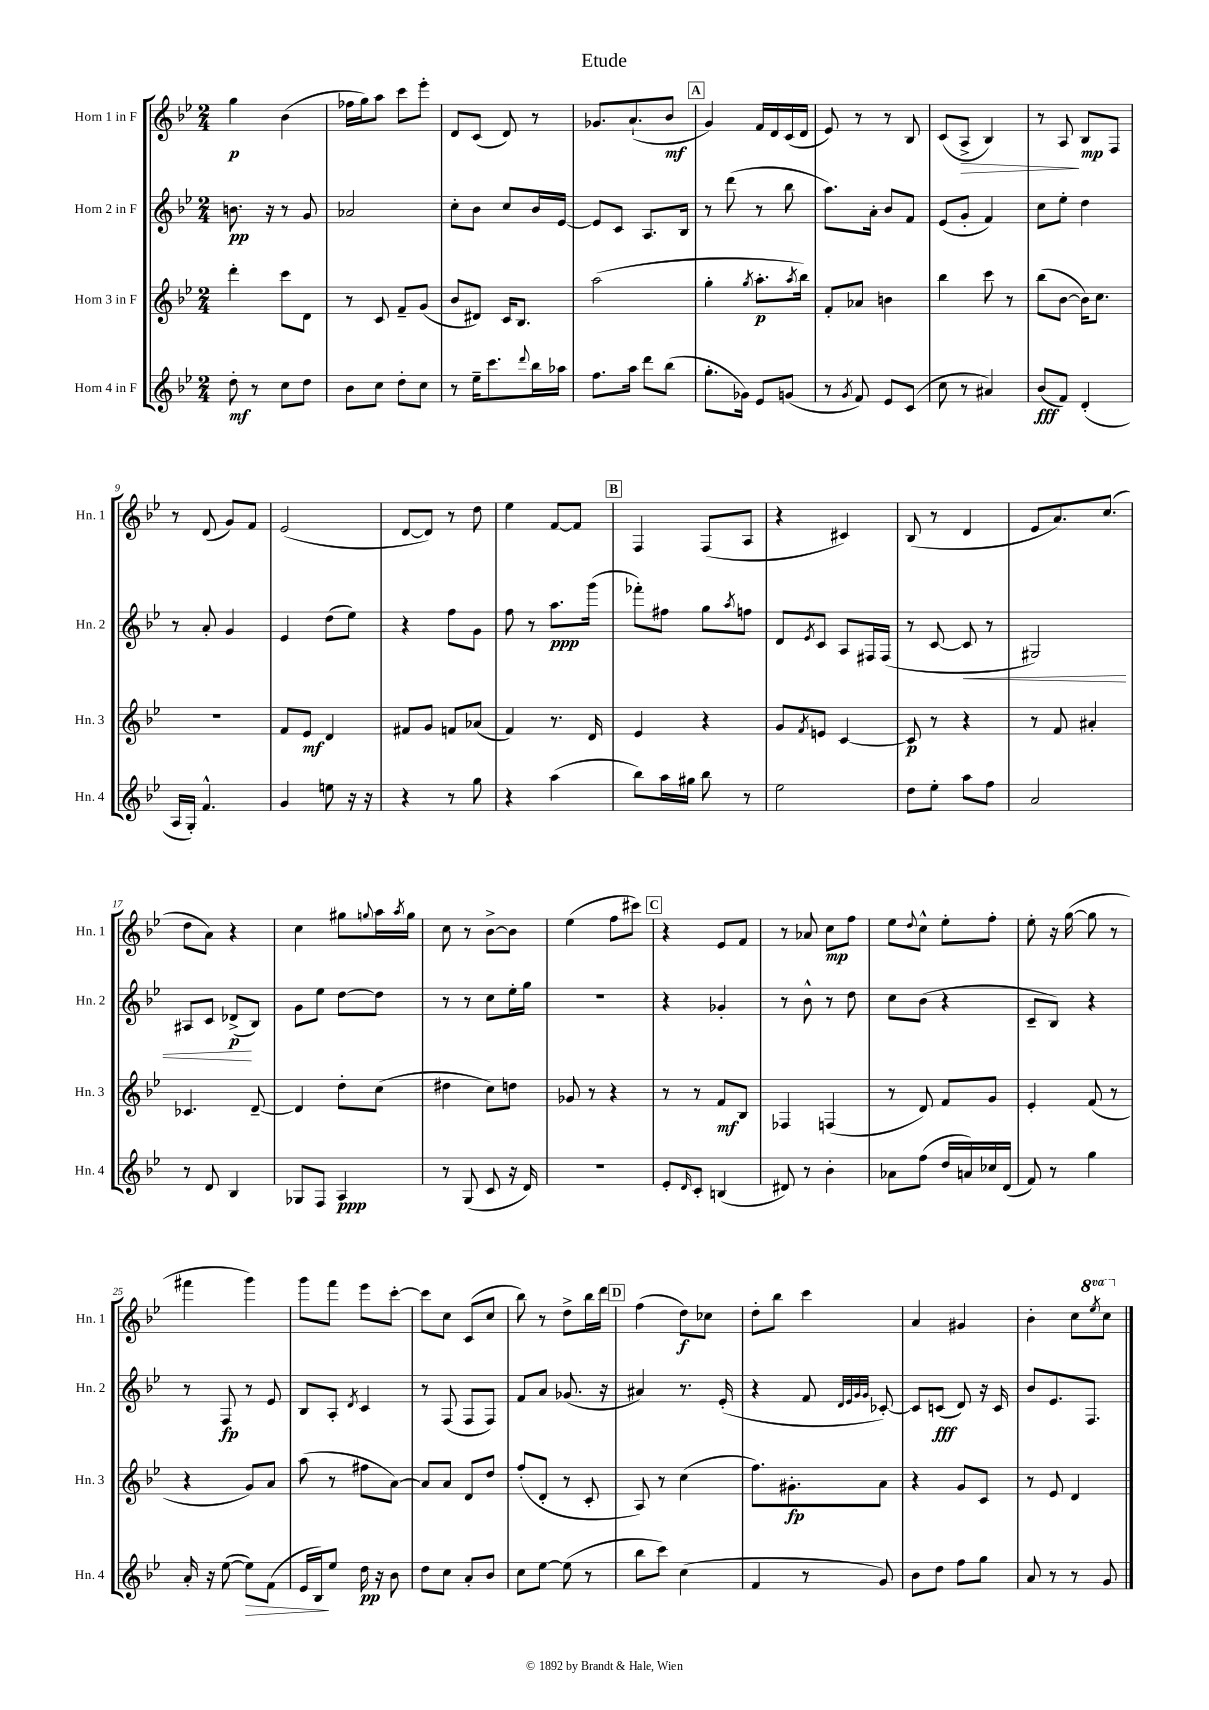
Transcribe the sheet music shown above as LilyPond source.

\header { title = "Etude" }
<<
\new StaffGroup <<
\new Staff = "s0" \with { instrumentName = "Horn 1 in F" shortInstrumentName = "Hn. 1" } {
    \clef treble \key bes \major \numericTimeSignature \time 2/4 \set Staff.ottavationMarkups = #ottavation-simple-ordinals
    g''4\p bes'4( |
    fes''16 g''16) a''8 c'''8 ees'''8-. |
    d'8 c'8( d'8) r8 |
    ges'8. a'8.-!( bes'8\mf |
    \mark \markup { \box "A" } g'4) f'16 d'16 c'16( d'16 |
    ees'8) r8 r8 bes8 |
    c'8( a8->\> bes4) |
    r8 a8\! bes8\mp f8 |
    r8 d'8( g'8) f'8 |
    ees'2( |
    d'8~ d'8) r8 d''8 |
    ees''4 f'8~ f'8 |
    \mark \markup { \box "B" } f4 f8( a8 |
    r4 cis'4) |
    bes8( r8 d'4 |
    ees'8 a'8.) c''8.( |
    d''8 a'8) r4 |
    c''4 gis''8 \appoggiatura { g''8 } a''16 \acciaccatura { a''8 } g''16 |
    c''8 r8 bes'8~-> bes'8 |
    ees''4( f''8 cis'''8) |
    \mark \markup { \box "C" } r4 ees'8 f'8 |
    r8 aes'8 c''8\mp f''8 |
    ees''8 \appoggiatura { d''8 } c''8-^ ees''8-. f''8-. |
    ees''8-. r16 g''16~( g''8 r8 |
    fis'''4 g'''4) |
    g'''8 f'''8 ees'''8 c'''8~-. |
    c'''8 c''8 c'8( c''8 |
    bes''8) r8 d''8-> bes''16 d'''16 |
    \mark \markup { \box "D" } f''4( d''8\f) ces''8 |
    d''8-. bes''8 c'''4 |
    a'4 gis'4 |
    bes'4-. c''8 \ottava #1 \acciaccatura { ees'''8 } c'''8 \ottava #0 \bar "|." |
}
\new Staff = "s1" \with { instrumentName = "Horn 2 in F" shortInstrumentName = "Hn. 2" } {
    \clef treble \key bes \major \numericTimeSignature \time 2/4
    b'8.\pp r16 r8 g'8 |
    aes'2 |
    c''8-. bes'8 c''8 bes'16 ees'16~ |
    ees'8 c'8 a8. bes16 |
    \mark \markup { \box "A" } r8 d'''8( r8 bes''8 |
    a''8.) a'16-. bes'8 f'8 |
    ees'8( g'8-. f'4) |
    c''8 ees''8-. d''4 |
    r8 a'8-. g'4 |
    ees'4 d''8( ees''8) |
    r4 f''8 g'8 |
    f''8 r8 a''8.\ppp g'''16( |
    \mark \markup { \box "B" } fes'''8-.) fis''8 g''8 \acciaccatura { a''8 } f''8 |
    d'8 \acciaccatura { ees'8 } c'8 a8 fis16 fis16( |
    r8 c'8~ c'8\< r8 |
    gis2) |
    ais8 c'8 des'8->\p\!( bes8) |
    g'8 ees''8 d''8~ d''8 |
    r8 r8 c''8 ees''16-. g''16 |
    r2 |
    \mark \markup { \box "C" } r4 ges'4-. |
    r8 bes'8-^ r8 d''8 |
    c''8 bes'8( r4 |
    c'8-- bes8) r4 |
    r8 f8\fp r8 ees'8 |
    bes8 a8-. \acciaccatura { d'8 } c'4 |
    r8 f8( f8 f8) |
    f'8 a'8 ges'8.( r16 |
    \mark \markup { \box "D" } ais'4) r8. ees'16-.( |
    r4 f'8 \grace { d'32 ees'32 g'32 g'32 } ces'8~-.) |
    ces'8 c'8\fff( d'8) r16 c'16 |
    bes'8 ees'8. f8. \bar "|." |
}
\new Staff = "s2" \with { instrumentName = "Horn 3 in F" shortInstrumentName = "Hn. 3" } {
    \clef treble \key bes \major \numericTimeSignature \time 2/4
    d'''4-. c'''8 d'8 |
    r8 c'8 f'8-- g'8( |
    bes'8 dis'8) c'16 bes8. |
    a''2( |
    \mark \markup { \box "A" } g''4-. \acciaccatura { g''8 } a''8.-.\p \acciaccatura { a''8 } bes''16) |
    f'8-. aes'8 b'4 |
    bes''4 c'''8 r8 |
    bes''8( bes'8~ bes'16) c''8. |
    R2 |
    f'8 ees'8\mf d'4 |
    fis'8 g'8 f'8 aes'8( |
    f'4) r8. d'16 |
    \mark \markup { \box "B" } ees'4 r4 |
    g'8 \acciaccatura { f'8 } e'8 c'4~ |
    c'8\p r8 r4 |
    r8 f'8 ais'4-. |
    ces'4. d'8~-- |
    d'4 d''8-. c''8( |
    dis''4 c''8) d''8 |
    ges'8 r8 r4 |
    \mark \markup { \box "C" } r8 r8 f'8\mf bes8 |
    fes4 f4( |
    r8 d'8) f'8 g'8 |
    ees'4-. f'8( r8 |
    r4 g'8) a'8 |
    a''8( r8 fis''8 a'8~) |
    a'8 a'8 d'8 d''8 |
    f''8-.( d'8-. r8 c'8-. |
    \mark \markup { \box "D" } a8) r8 c''4( |
    f''8.) gis'8.-.\fp a'8 |
    r4 g'8 c'8 |
    r8 ees'8 d'4 \bar "|." |
}
\new Staff = "s3" \with { instrumentName = "Horn 4 in F" shortInstrumentName = "Hn. 4" } {
    \clef treble \key bes \major \numericTimeSignature \time 2/4
    d''8-.\mf r8 c''8 d''8 |
    bes'8 c''8 d''8-. c''8 |
    r8 ees''16-- c'''8. \appoggiatura { d'''8 } bes''16 aes''16 |
    f''8. a''16 d'''8 bes''8( |
    \mark \markup { \box "A" } g''8.-. ges'16) ees'8 g'8( |
    r8 \acciaccatura { g'8 } f'8) ees'8 c'8( |
    c''8 r8 ais'4) |
    bes'8\fff( f'8) d'4-.( |
    a16 g16-.) f'4.-^ |
    g'4 e''8 r16 r16 |
    r4 r8 g''8 |
    r4 a''4( |
    \mark \markup { \box "B" } bes''8) a''16 gis''16 bes''8 r8 |
    ees''2 |
    d''8 ees''8-. a''8 f''8 |
    a'2 |
    r8 d'8 bes4 |
    ges8 f8 a4\ppp |
    r8 g8( c'8 r16 d'16) |
    r2 |
    \mark \markup { \box "C" } ees'8-. \grace { d'16 } c'8-. b4( |
    dis'8) r8 bes'4-. |
    aes'8 f''8( d''16 a'16) ces''16 d'16( |
    f'8) r8 g''4 |
    a'16-. r16 ees''8~( ees''8\>) f'8( |
    ees'16 bes16\!) ees''8 d''16\pp r16 bes'8 |
    d''8 c''8 a'8-. bes'8 |
    c''8 ees''8~ ees''8( r8 |
    \mark \markup { \box "D" } bes''8 c'''8) c''4( |
    f'4 r8 g'8) |
    bes'8 d''8 f''8 g''8 |
    a'8 r8 r8 g'8 \bar "|." |
}
>>
>>
